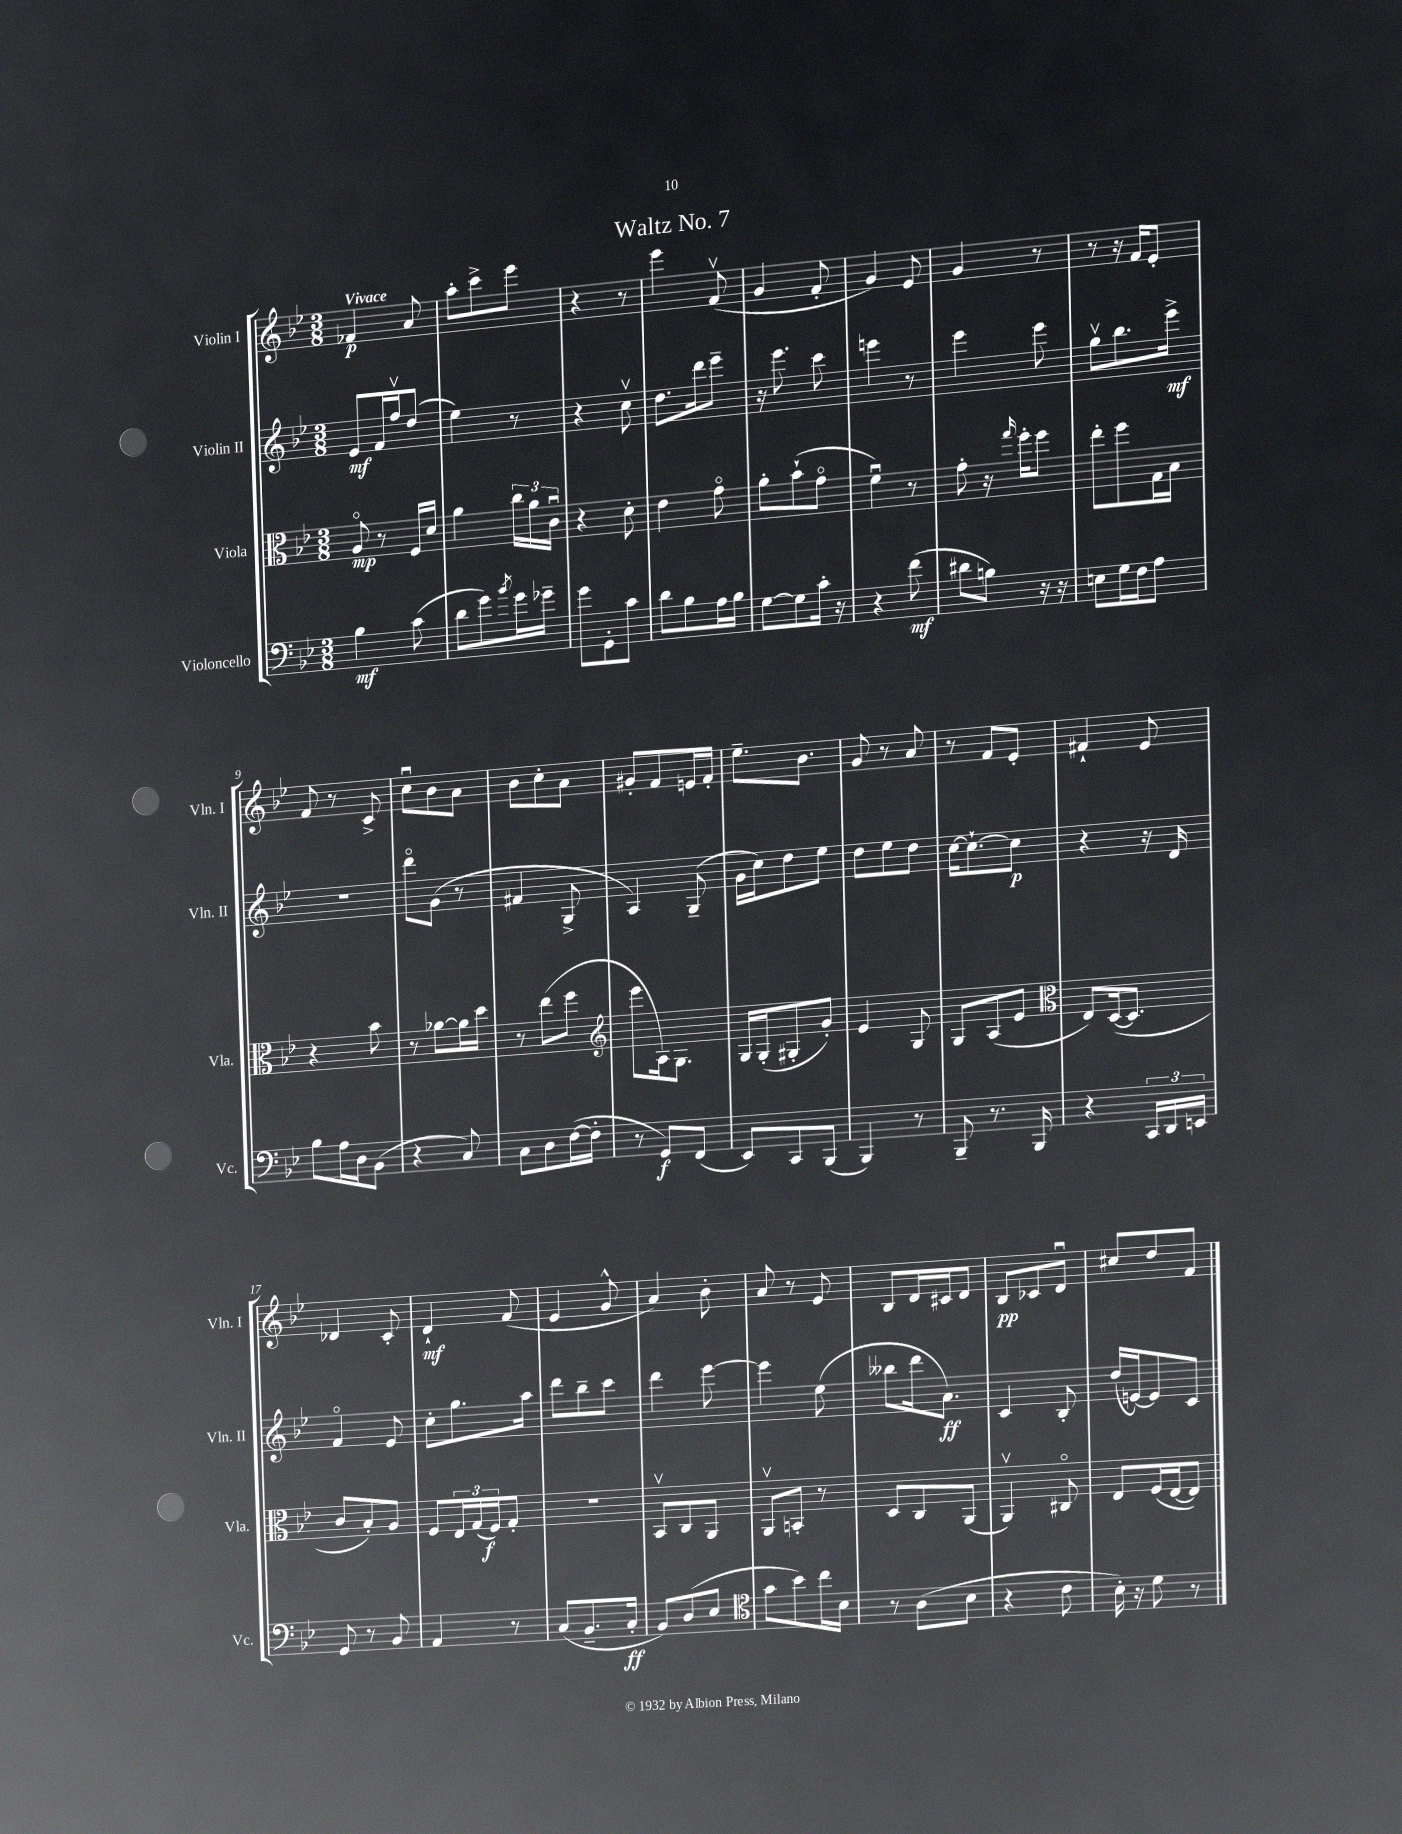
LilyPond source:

\header { title = "Waltz No. 7" }
<<
\new StaffGroup <<
\new Staff = "s0" \with { instrumentName = "Violin I" shortInstrumentName = "Vln. I" } {
    \clef treble \key bes \major \numericTimeSignature \time 3/8 \tempo "Vivace"
    fes'4\p a'8 |
    a''8-. c'''8-> ees'''8 |
    r4 r8 |
    ees'''4 f'8\upbow( |
    g'4 f'8-. |
    g'4) ees'8 |
    g'4 r8 |
    r8 r16 f'16 ees'8-. |
    f'8 r8 c'8-> |
    c''8\downbow bes'8 a'8 |
    bes'8 c''8-. a'8 |
    gis'8-. f'8 e'16 f'16-. |
    ees''8.-- bes'8. |
    g'8 r8 a'8 |
    r8 f'8 ees'8-. |
    fis'4-! ees'8 |
    des'4 c'8-. |
    d'4-!\mf f'8( |
    ees'4 g'8-^ |
    a'4) bes'8-. |
    a'8 r8 ees'8 |
    bes8 d'16 cis'16 d'8 |
    bes8\pp ces'8 d'8\downbow |
    cis''8 d''8 f'8 \bar "|." |
}
\new Staff = "s1" \with { instrumentName = "Violin II" shortInstrumentName = "Vln. II" } {
    \clef treble \key bes \major \numericTimeSignature \time 3/8
    ees'8\mf f'16 f''16\upbow d''8( |
    ees''4) r8 |
    r4 c''8\upbow |
    d''8. d'''16 ees'''8-- |
    r16 ees'''8. c'''8 |
    e'''4 r8 |
    ees'''4 ees'''8 |
    g''8\upbow bes''8. ees'''16->\mf |
    R4. |
    d'''8\flageolet g'8( r8 |
    fis'4 g8-> |
    a4) g8--( |
    g'16 c''16) d''8 ees''8 |
    d''8 ees''8 d''8 |
    c''16~ c''8.~-! c''8\p |
    r4 r16 d'16 |
    f'4\flageolet ees'8 |
    c''8-. g''8. a''16 |
    d'''8 bes''8-- c'''8 |
    d'''4 ees'''8~ |
    ees'''4 ees''8( |
    beses''8 d'''16 a'8.\ff) |
    c'4 bes8-. |
    d''16( e'16~) e'8 c'8 \bar "|." |
}
\new Staff = "s2" \with { instrumentName = "Viola" shortInstrumentName = "Vla." } {
    \clef alto \key bes \major \numericTimeSignature \time 3/8
    a8\flageolet\mp r8 f16 d'16 |
    a'4 \tuplet 3/2 { c''16 a'16 c'16\downbow } |
    r4 d'8-. |
    ees'4 g'8\flageolet |
    a'8-. bes'8-!( g'8\flageolet |
    f'4\downbow) r8 |
    g'8-. r16 \grace { g''16 } f''16-. f''8 |
    ees''8-. f''8 g16 bes16 |
    r4 bes'8 |
    r8 aes'8~ aes'16 d''16 |
    r8 ees''8( f''8 |
    \clef treble ees'''8 a16) g8. |
    g16 g16-.( gis8-. g'8-.) |
    ees'4 g8 |
    g8 a8( ees'8 |
    \clef alto ees8) d16~( d8. |
    c'8 bes8-.) a8 |
    f8 \tuplet 3/2 { ees16 g16( f16\f) } g8-. |
    R4. |
    bes,8\upbow c8 a,8 |
    a,8\upbow b,8-. r8 |
    d8 c8 a,8( |
    a,4\upbow) cis8\flageolet |
    ees8 f16( ees16~ ees8) \bar "|." |
}
\new Staff = "s3" \with { instrumentName = "Violoncello" shortInstrumentName = "Vc." } {
    \clef bass \key bes \major \numericTimeSignature \time 3/8
    bes4\mf c'8( |
    d'8 g'8) \acciaccatura { bes'8 } g'16 ges'16-- |
    g'8 g,8-. c'8 |
    d'8 bes8 a16 bes16 |
    g8~ g8 c'16-. r16 |
    r4 f'8\mf( |
    dis'8 b8) r16 r16 |
    e8 g16 f16 a8 |
    bes8 a16 d16 bes,8( |
    r4 c8) |
    c8 d8 f16~( f16-. |
    r8 g,8\f) f,8( |
    ees,8) c,8 bes,,8( |
    bes,,4) r8 |
    bes,,8-- r8. bes,,16 |
    r4 \tuplet 3/2 { c,16 d,16 e,16 } |
    g,8 r8 bes,8 |
    a,4 r8 |
    c8( bes,8.-- c16-.\ff |
    bes,8) d8( ees8 |
    \clef tenor g'8 bes'8) c''16 bes16 |
    r8 a8( bes8 |
    r4 c'8 |
    bes16-.) r16 d'8 r8 \bar "|." |
}
>>
>>
